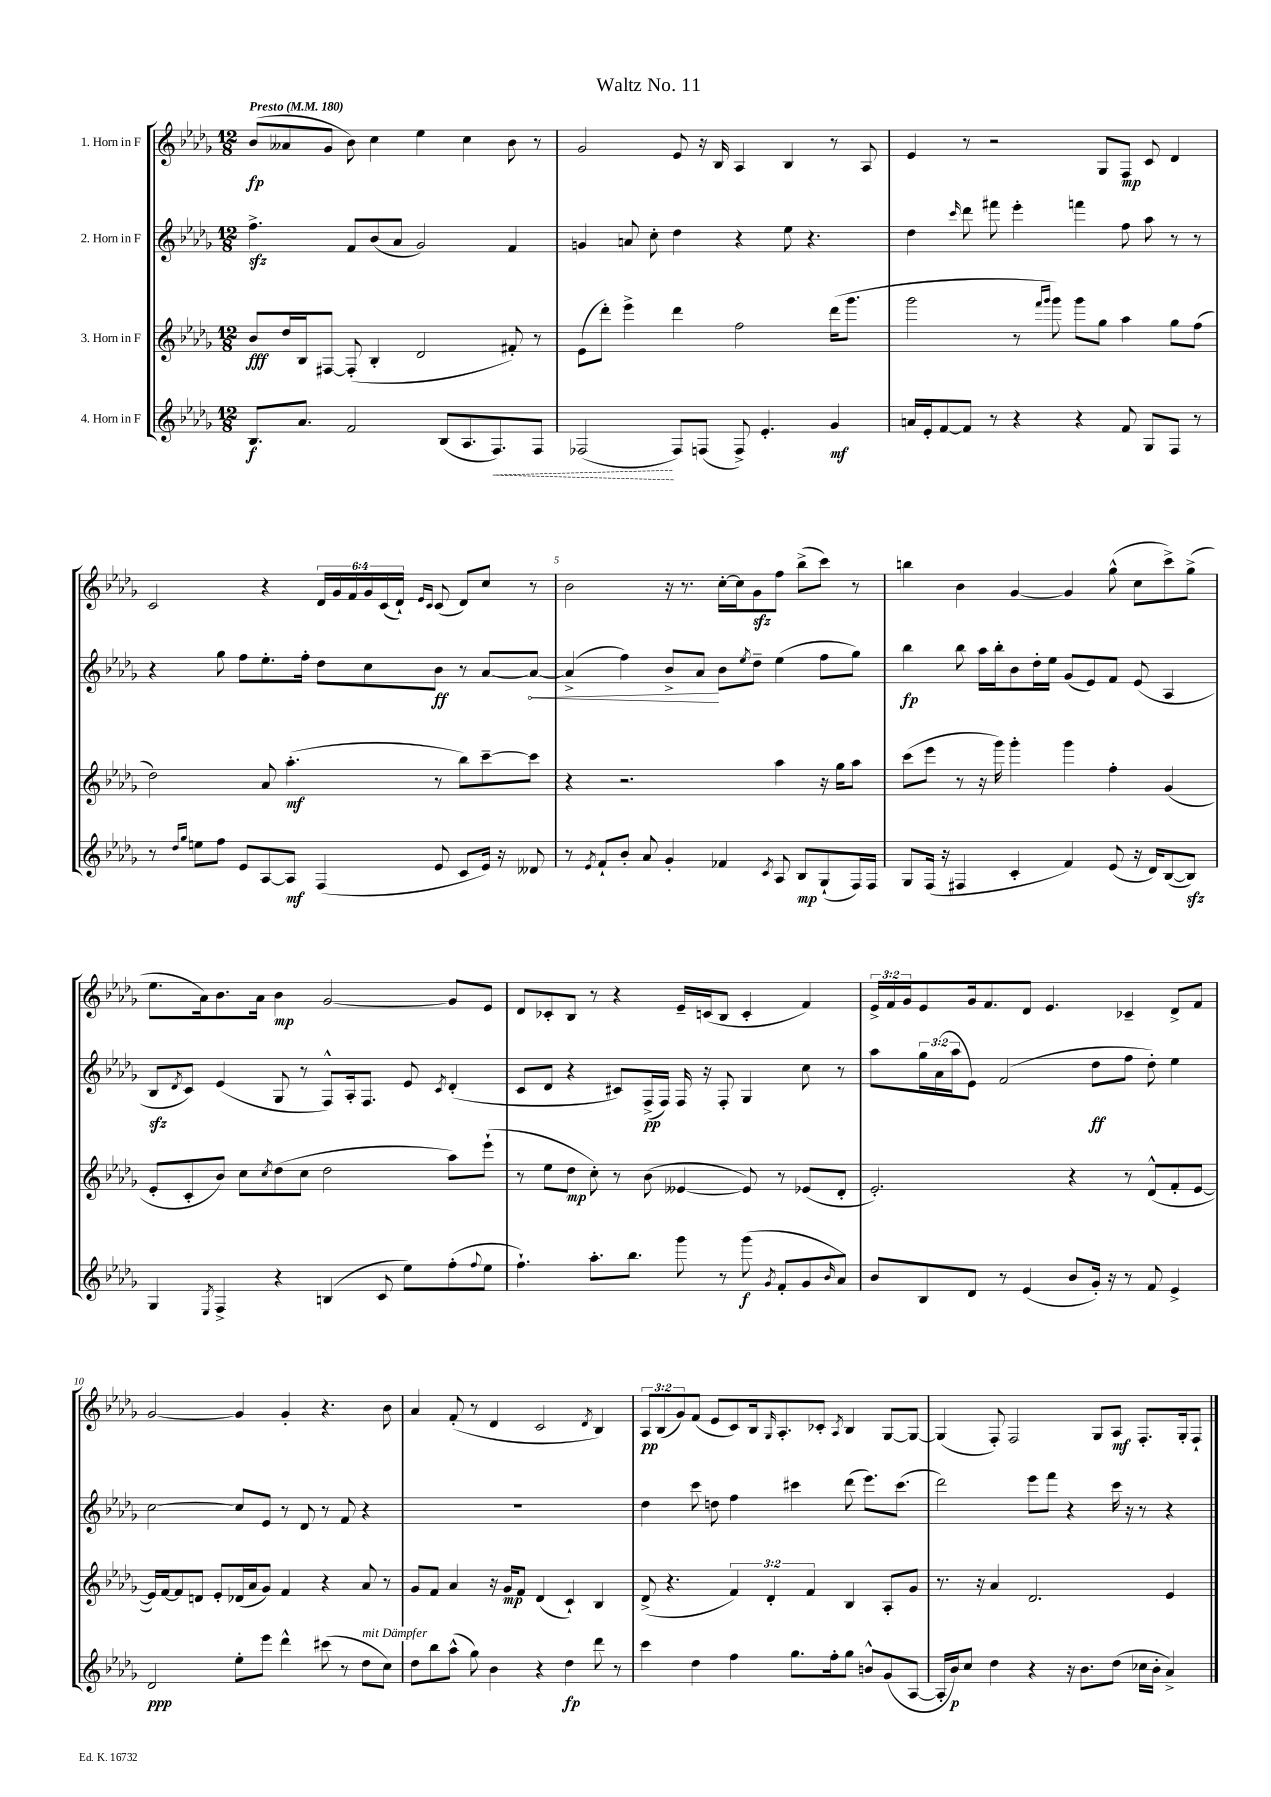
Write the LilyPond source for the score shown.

\header { title = "Waltz No. 11" }
<<
\new StaffGroup <<
\new Staff = "s0" \with { instrumentName = "1. Horn in F" } {
    \clef treble \key des \major \numericTimeSignature \time 12/8 \override Staff.TupletNumber.text = #tuplet-number::calc-fraction-text \tempo "Presto" 4 = 180
    bes'8\fp( aeses'8 ges'8 bes'8) c''4 ees''4 c''4 bes'8 r8 |
    ges'2 ees'8 r16 bes16 aes4 bes4 r8 aes8 |
    ees'4 r8 r2 ges8 f8\mp c'8 des'4 |
    c'2 r4 \tuplet 6/4 { des'16 ges'16 f'16 ges'16 c'16( des'16-!) } \grace { ees'16 c'16 } c'8( des'8) c''8 r8 |
    bes'2 r16 r8. c''16~-. c''16 ges'8\sfz f''8 bes''8->( c'''8) r8 |
    b''4 bes'4 ges'4~ ges'4 ges''8-^( c''8 c'''8->) ges''8->( |
    ees''8. aes'16) bes'8. aes'16 bes'4\mp ges'2~ ges'8 ees'8 |
    des'8 ces'8-. bes8 r8 r4 ees'16-- c'16( bes8 c'4-. f'4) |
    \tuplet 3/2 { ees'16-> f'16 ges'16 } ees'8 ges'16 f'8. des'8 ees'4. ces'4-- des'8-> f'8 |
    ges'2~ ges'4 ges'4-. r4. bes'8 |
    aes'4 f'8-.( r8 des'4 c'2 \acciaccatura { des'8 } bes4) |
    \tuplet 3/2 { aes8\pp bes8( ges'8) } f'8( ees'8 c'8) bes16 \grace { ges16 } aes8.-. ces'8-. \acciaccatura { aes8 } bes4 ges8~ ges8~ |
    ges4( f8-.) f2 ges8 aes8\mf f8.-. ges16-. f8-! \bar "|." |
}
\new Staff = "s1" \with { instrumentName = "2. Horn in F" } {
    \clef treble \key des \major \numericTimeSignature \time 12/8 \override Staff.TupletNumber.text = #tuplet-number::calc-fraction-text
    f''4.->\sfz f'8 bes'8( aes'8 ges'2) f'4 |
    g'4 a'8 c''8-. des''4 r4 ees''8 r4. |
    des''4 \grace { c'''16 } des'''8 fis'''8 ees'''4-. f'''4 f''8 aes''8 r8 r8 |
    r4 ges''8 f''8 ees''8.-. f''16-. des''8 c''8 bes'8\ff r8 aes'8~ \once \override Hairpin.circled-tip = ##t aes'8~\< |
    aes'4->( f''4) bes'8-> aes'8\! bes'8 \acciaccatura { ees''8 } des''8-- ees''4( f''8 ges''8) |
    bes''4\fp bes''8 aes''16 bes''16-. bes'8 des''16-. ees''16 ges'8( ees'8) f'8 ees'8( aes4 |
    bes8\sfz \acciaccatura { des'8 } c'8) ees'4( ges8 r8 f8-^) aes16-. f8. ees'8 \acciaccatura { c'8 } des'4-.( |
    c'8 des'8 r4 cis'8) f16->\pp( f16) f16 r16 f8-. ges4 c''8 r8 |
    aes''8 \tuplet 3/2 { ges''16 aes'16( aes''16 } ees'8) f'2( des''8\ff f''8 des''8-.) ees''4 |
    c''2~ c''8 ees'8 r8 des'8 r8 f'8 r4 |
    R1. |
    des''4 c'''8 d''8 f''4 cis'''4 des'''8( ees'''8.) cis'''8.( |
    des'''2) ees'''8 f'''8 r4 c'''16 r16 r8 r4 \bar "|." |
}
\new Staff = "s2" \with { instrumentName = "3. Horn in F" } {
    \clef treble \key des \major \numericTimeSignature \time 12/8 \override Staff.TupletNumber.text = #tuplet-number::calc-fraction-text
    bes'8\fff des''16 bes16 fis8~ fis8-.( bes4-. des'2 fis'8-.) r8 |
    ees'8( des'''8-.) ees'''4-> des'''4 f''2 des'''16( ges'''8. |
    ges'''2 r8 \grace { f'''16 ges'''16 } ges'''8) ges'''8 ges''8 aes''4 ges''8 f''8( |
    des''2) aes'8 aes''4.-.\mf( r8 bes''8) c'''8~-- c'''8 |
    r4 r2. aes''4 r16 ges''16 aes''8 |
    c'''8( ees'''8 r8 r16 ges'''16) ges'''4-. ges'''4 f''4-. ges'4( |
    ees'8-. c'8-. bes'8) c''8 \acciaccatura { c''8 } des''8( c''8 des''2 aes''8) ees'''8-!( |
    r8 ees''8 des''8\mp c''8-.) r8 bes'8( eeses'4~ eeses'8) r8 ees'8( des'8-. |
    ees'2.-.) r4 r8 des'8-^( f'8-. ees'8~ |
    ees'16) f'16~ f'8 d'8 ees'8-. des'16( aes'16 ges'8) f'4 r4 aes'8 r8 |
    ges'8 f'8 aes'4 r16 ges'16\mp f'8 des'4( c'4-!) bes4 |
    des'8->( r4. \tuplet 3/2 { f'4) des'4-. f'4 } bes4 aes8-. ges'8 |
    r8. r16 aes'4 des'2. ees'4 \bar "|." |
}
\new Staff = "s3" \with { instrumentName = "4. Horn in F" } {
    \clef treble \key des \major \numericTimeSignature \time 12/8
    bes8.\f aes'8. f'2 bes8( aes8. \once \override Hairpin.style = #'dashed-line f8.\<) f8 |
    fes2\!( fes8) f8( f8->) ees'4.-. ges'4\mf |
    a'16 ees'16-. f'8~ f'8 r8 r4 r4 f'8 ges8 f8 r8 |
    r8 \grace { des''16 ges''16 } e''8 f''8 ees'8 aes8~ aes8\mf f4( ees'8 c'8 ees'16) r16 deses'8 |
    r8 \acciaccatura { ees'8 } f'8-! bes'8-. aes'8 ges'4-. fes'4 \acciaccatura { c'8 } aes8 bes8\mp ges8-!( f16) f16 |
    ges8 f16( r16 fis4 c'4-. f'4) ees'8( r16 des'16) bes8~( bes8\sfz) |
    ges4 \acciaccatura { ees8 } f4-> r4 b4( c'8 ees''8) f''8-.( \appoggiatura { f''8 } ees''8 |
    f''4.-!) aes''8.-. bes''8. ges'''8 r8 ges'''8\f( \acciaccatura { ges'8 } f'8-. ges'8 \grace { bes'16 } aes'8) |
    bes'8 bes8 des'8 r8 ees'4( bes'8 ges'16-.) r16 r8 f'8 ees'4-> |
    des'2\ppp ees''8-. ees'''8 des'''4-^ cis'''8( r8 des''8^\markup { \italic "mit Dämpfer" } c''8) |
    des''8 bes''8 aes''8-^( ges''8) bes'4 r4 des''4\fp des'''8 r8 |
    c'''4 des''4 f''4 ges''8. f''16-. ges''8 b'8-^ ges'8( aes8~ |
    aes16-. bes'16\p) c''8 des''4 r4 r16 bes'8. des''8( ces''16 bes'16-. aes'4->) \bar "|." |
}
>>
>>
\layout { \context { \Score \override BarNumber.break-visibility = ##(#f #t #t) barNumberVisibility = #(every-nth-bar-number-visible 5) } }
